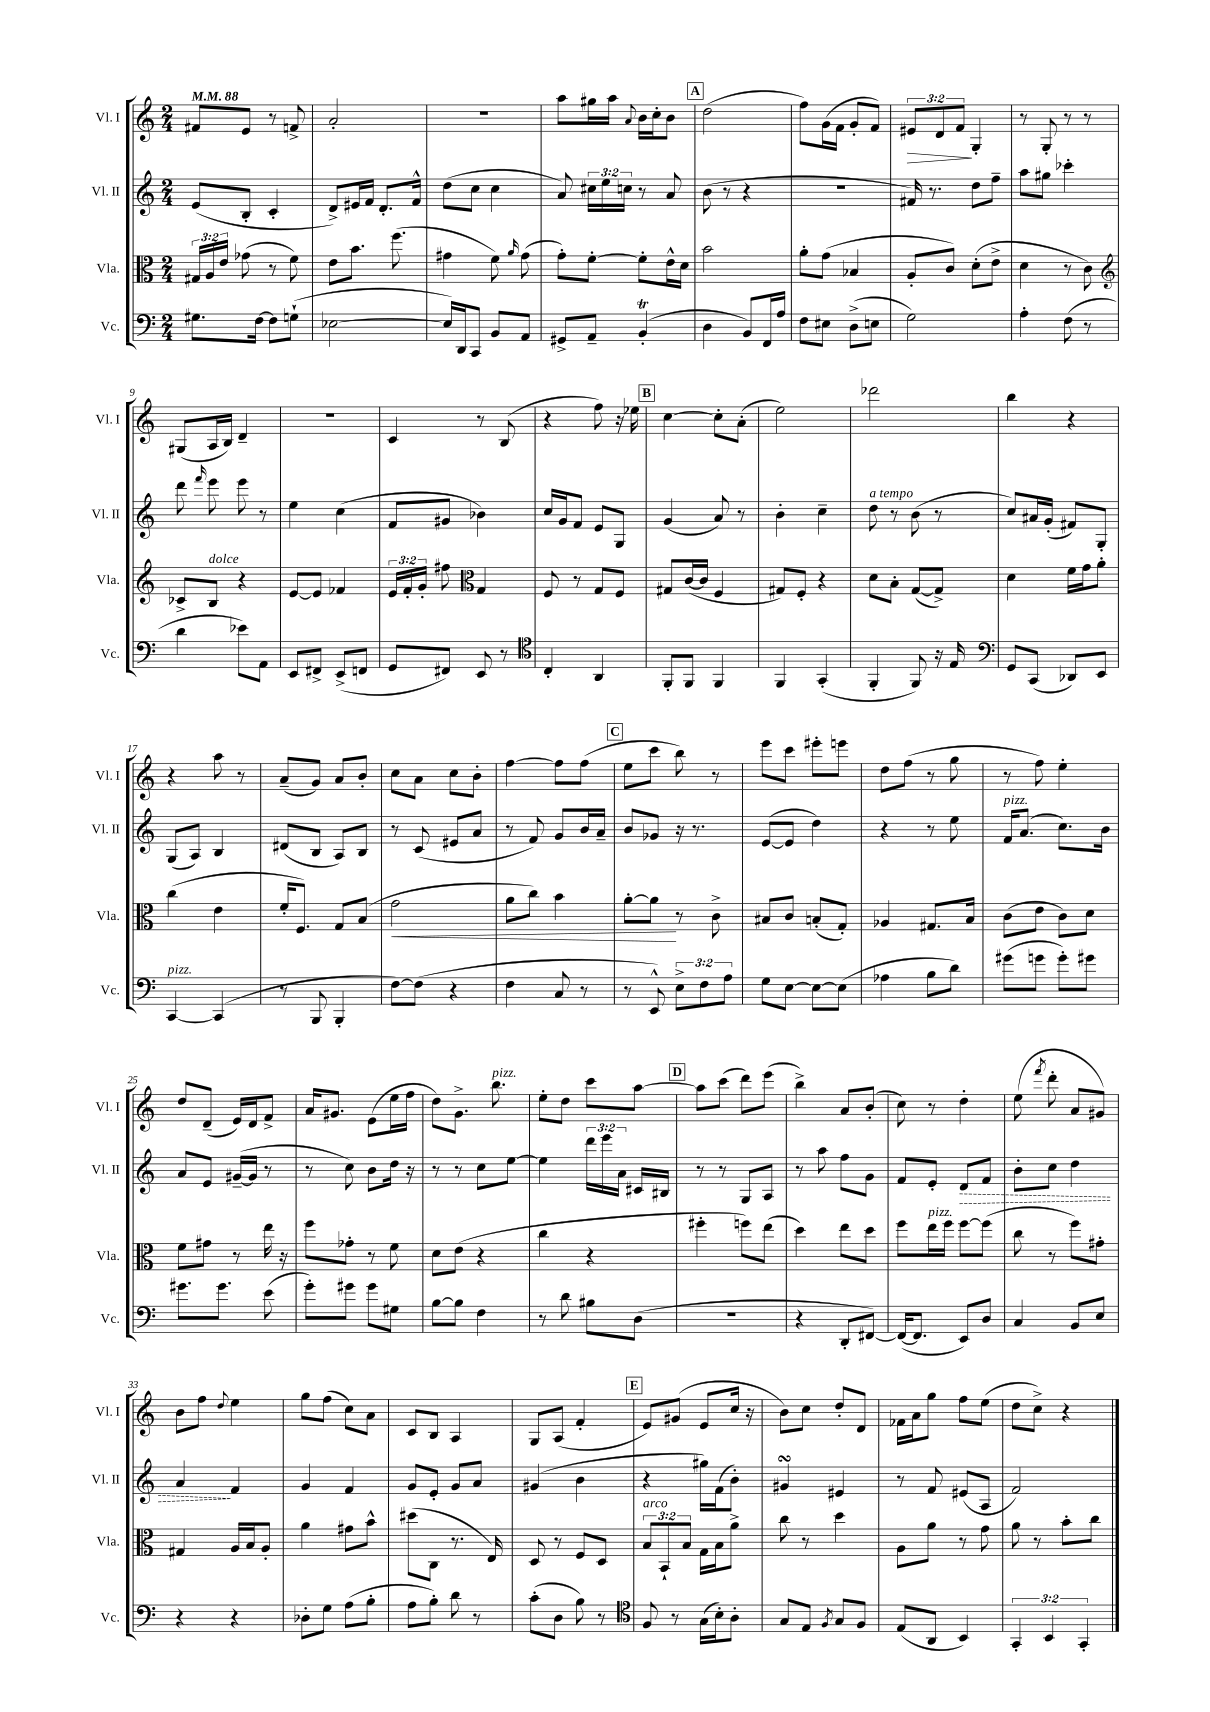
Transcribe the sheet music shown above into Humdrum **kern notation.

**kern	**kern	**kern	**kern
*staff4	*staff3	*staff2	*staff1
*clefF4	*clefC3	*clefG2	*clefG2
*k[]	*k[]	*k[]	*k[]
*M2/4	*M2/4	*M2/4	*M2/4
*MM88	*MM88	*MM88	*MM88
8.G#\L	24G#/LL	(8e/L	8f#/L
.	24A/	.	.
.	24e/JJ	.	.
.	(8g-\	8B'/J	8e/J
[16F\Jk	.	.	.
8F\]L	8r	4c'/	8r
(8G`\J	8f\)	.	8f^/
=	=	=	=
[2E-\	8e\L	8d^/L)	2a'/
.	8.b\J	16e#/L	.
.	.	16f/JJ	.
.	.	8.d'/L	.
.	(8.ff\	.	.
.	.	16f^^/Jk	.
=	=	=	=
16E-/]LL)	4g#\	(8dd\L	2r
16DD/J	.	.	.
8CC/J	.	8cc\J	.
8BB/L	8f\)	4cc\	.
.	16qqa/	.	.
8AA/J	(8g#\	.	.
=	=	=	=
8GG#^/L	8g'\L)	8a/)	8aa\L
8AA~/J	[8f'\J	24cc#\LL	16gg#\L
.	.	24ee\	.
.	.	.	16aa\JJ
.	.	24cc\JJ	.
.	.	.	8qqa/
(4BB'/	8f'\]L	8r	16b\LL
.	.	.	16cc'\J
.	16e^^\L	8a/	8b\J
.	16d\JJ	.	.
=	=	=	=
4D\	2b\	(8b\	(2dd\
.	.	8r	.
8BB/L)	.	4r	.
16FF/L	.	.	.
16A/JJ	.	.	.
=	=	=	=
8F\L	8a'\L	2r	8ff\L)
8E#\J	(8g\J	.	(16g\L
.	.	.	16f\JJ
(8D^\L	4B-/	.	8g'/L
8E\J	.	.	8f/J)
=	=	=	=
2G\)	8A'/L	16f#/)	12e#/L
.	.	8.r	.
.	.	.	12d/
.	8c/J)	.	.
.	.	.	12f/J
.	(8d'\L	8dd\L	4G'/
.	8e^\J	8ff~\J	.
=	=	=	=
4A'\	4d\	8aa\L	8r
.	.	8gg#\J	8G'/
(8F\	8r	4ccc-'\	8r
8r	8c\)	.	8r
=	=	=	=
*	*clefG2	*	*
4d\	8c-^/L	8ddd\	(8G#/L
.	.	16qqfff/	.
.	8B/J	8eee\	16A/L
.	.	.	16B/JJ)
8e-\L)	4r	8eee\	4d~/
8AA\J	.	8r	.
=	=	=	=
8EE/L	[8e/L	4ee\	2r
8FF#^/J	8e/]J	.	.
(8EE^/L	4f-/	(4cc\	.
8FF/J	.	.	.
=	=	=	=
8GG/L	24e/LL	8f/L	4c/
.	24f'/	.	.
.	24g'/JJ	.	.
8FF#/J)	8ff#\	8g#/J	.
*	*clefC3	*	*
8EE/	4G/	4b-\)	8r
8r	.	.	(8B/
=	=	=	=
*clefC4	*	*	*
4C'/	8F/	16cc/LL	4r
.	.	16g/J	.
.	8r	8f/J	.
4AA/	8G/L	8e/L	8ff\)
.	8F/J	8G/J	16r
.	.	.	16ee-\
=	=	=	=
8FF'/L	8G#/L	(4g/	[4cc\
8FF/J	([16c/L	.	.
.	16c/]JJ	.	.
4FF/	4F/	8a/)	8cc'\]L
.	.	8r	(8a'\J
=	=	=	=
4FF/	8G#/L)	4b'\	2ee\)
.	8F'/J	.	.
(4GG'/	4r	4cc~\	.
=	=	=	=
4FF'/	8d\L	8dd\	2ddd-\
.	8B'\J	8r	.
8FF/)	([8G/L	(8b\	.
16r	8G^/]J)	8r	.
16E/	.	.	.
=	=	=	=
*clefF4	*	*	*
8GG/L	4d\	8cc/L)	4bb\
(8CC/J	.	16a#/L	.
.	.	(16g'/JJ	.
8DD-/L)	16f\LL	8f#/L)	4r
.	16g\J	.	.
8EE/J	8a'\J	8G'/J	.
=	=	=	=
[4CC/	(4cc\	(8G/L	4r
.	.	8A/J)	.
(4CC/]	4e\	4B/	8aa\
.	.	.	8r
=	=	=	=
8r	16f'/LK	(8d#/L	(8a~/L
.	8.F/J)	.	.
8BBB/	.	8B/J	8g/J)
4BBB'/	8G/L	8A/L)	8a/L
.	(8B/J	8B/J	8b'/J
=	=	=	=
[8F\L)	2g\	8r	8cc\L
(8F\]J	.	(8c/	8a\J
4r	.	8e#/L	8cc\L
.	.	8a/J	8b'\J
=	=	=	=
4F\	8a\L	8r	[4ff\
.	8cc\J)	8f/)	.
8C/	4b\	8g/L	8ff\]L
8r	.	16b/L	(8ff\J
.	.	16a~/JJ	.
=	=	=	=
8r	[8a'\L	8b/L	8ee\L
8EE^^/)	8a\]J	8g-/J	8ccc\J
12E^\L	8r	16r	8bb\)
.	.	8.r	.
12F\	.	.	.
.	8c^\	.	8r
12A\J	.	.	.
=	=	=	=
8G\L	8B#/L	([8e/L	8eee\L
[8E\J	8c/J	8e/]J	8ccc\J
8E\_L	(8B'/L	4dd\)	8eee#'\L
(8E\]J	8G'/J)	.	8eee\J
=	=	=	=
4A-\	4A-/	4r	8dd\L
.	.	.	(8ff\J
8B\L	8.G#/L	8r	8r
8d\J)	.	8ee\	8gg\
.	16B/Jk	.	.
=	=	=	=
(8g#\L	(8c\L	16f/LK	8r
.	.	(8.a/J	.
8g\J	8e\J	.	8ff\)
8g'\L)	8c\L)	8.cc\L)	4ee'\
8g#\J	8d\J	.	.
.	.	16b\Jk	.
=	=	=	=
8.g#\L	8f\L	8a/L	8dd/L
.	8g#\J	8e/J	(8d~/J
8.g#\J	.	.	.
.	8r	([16g#~/LL	16e/LL)
.	.	16g#/]JJ	16d/J
(8e\	16ee\	8r	8f^/J
.	16r	.	.
=	=	=	=
8g'\L)	8ff\L	8r	16a/LK
.	.	.	8.g#/J
8g#\J	8g-'\J	8cc\)	.
8g#\L	8r	8b\L	(8e\L
8G#\J	8f\	16dd\Jk	16ee\L
.	.	16r	16ff\JJ
=	=	=	=
[8B\L	8d\L	8r	8dd\L)
8B\]J	(8e\J	8r	8.g^\J
4F\	4r	8cc\L	.
.	.	.	8.bb\
.	.	[8ee\J	.
=	=	=	=
8r	4cc\	4ee\]	8ee'\L
8d\	.	.	8dd\J
8B#\L	4r	24ddd\LL	8ccc\L
.	.	24eee\	.
.	.	24a\JJ	.
(8D\J	.	16c#/LL	[8aa\J
.	.	16B#/JJ	.
=	=	=	=
2r	4ff#'\	8r	8aa\]L
.	.	8r	(8ccc\J
.	8ff\L)	8G/L	8ddd\L)
.	(8ee\J	8A/J	(8eee\J
=	=	=	=
4r	4dd\)	8r	4bb^\)
.	.	8aa\	.
8DD'/L	8ee\L	8ff\L	8a/L
[8FF#/J)	8dd\J	8g\J	(8b'/J
=	=	=	=
(16FF#/_LK	8ff\L	8f/L	8cc\)
8.FF#/]J	.	.	.
.	16ee\L	8e'/J	8r
.	16ff\JJ	.	.
8EE/L)	[8ff\L	8d/L	4dd'\
8D/J	(8ff\]J	8f/J	.
=	=	=	=
4C/	8cc\	8b'\L	(8ee\
.	.	.	8qfff/
.	8r	8cc\J	8ddd'\
8BB/L	8ff\L)	4dd\	8a/L
8E/J	8g#'\J	.	8g#/J)
=	=	=	=
4r	4G#/	4a/	8b\L
.	.	.	8ff\J
.	.	.	8qqdd/
4r	16A/LL	4f/	4ee\
.	16B/J	.	.
.	8A'/J	.	.
=	=	=	=
8D-'\L	4a\	4g/	8gg\L
8G\J	.	.	(8ff\J
(8A\L	8g#\L	4f/	8cc\L)
8B'\J	8b^^\J	.	8a\J
=	=	=	=
8A\L	(8dd#\L	8g/L	8c/L
8B'\J)	8C\J	8e'/J	8B/J
8d\	8.r	8g/L	4A/
8r	.	8a/J	.
.	16E/)	.	.
=	=	=	=
(8c'\L	8D/	(4g#/	8G/L
8D\J	8r	.	(8A/J
8B\)	8F/L	4b\	4f'/
8r	8D/J	.	.
=	=	=	=
*clefC4	*	*	*
8F/	12B/L	4r	8e/L)
.	12BB`/	.	.
8r	.	.	(8g#/J
.	12B/J	.	.
(16G\LL	16G\LL	16gg#\LL)	8e/L
16B'\J)	16B\J	(16f\J	.
8A'\J	8a^\J	8b'\J)	16cc/Jk
.	.	.	16r
=	=	=	=
8G/L	8cc\	4g#/	8b\L)
8E/J	8r	.	8cc\J
8qF/	.	.	.
8G/L	4dd\	4e#/	8dd'/L
8F/J	.	.	8d/J
=	=	=	=
(8E/L	8A\L	8r	16f-\LL
.	.	.	16a\J
8AA/J	8a\J	8f/	8gg\J
4BB/)	8r	(8e#/L	8ff\L
.	8g\	8A/J	(8ee\J
=	=	=	=
6GG'/	8a\	2f/)	8dd\L
.	8r	.	8cc^\J)
6BB/	.	.	.
.	8b'\L	.	4r
6GG'/	.	.	.
.	8cc\J	.	.
==	==	==	==
*-	*-	*-	*-
